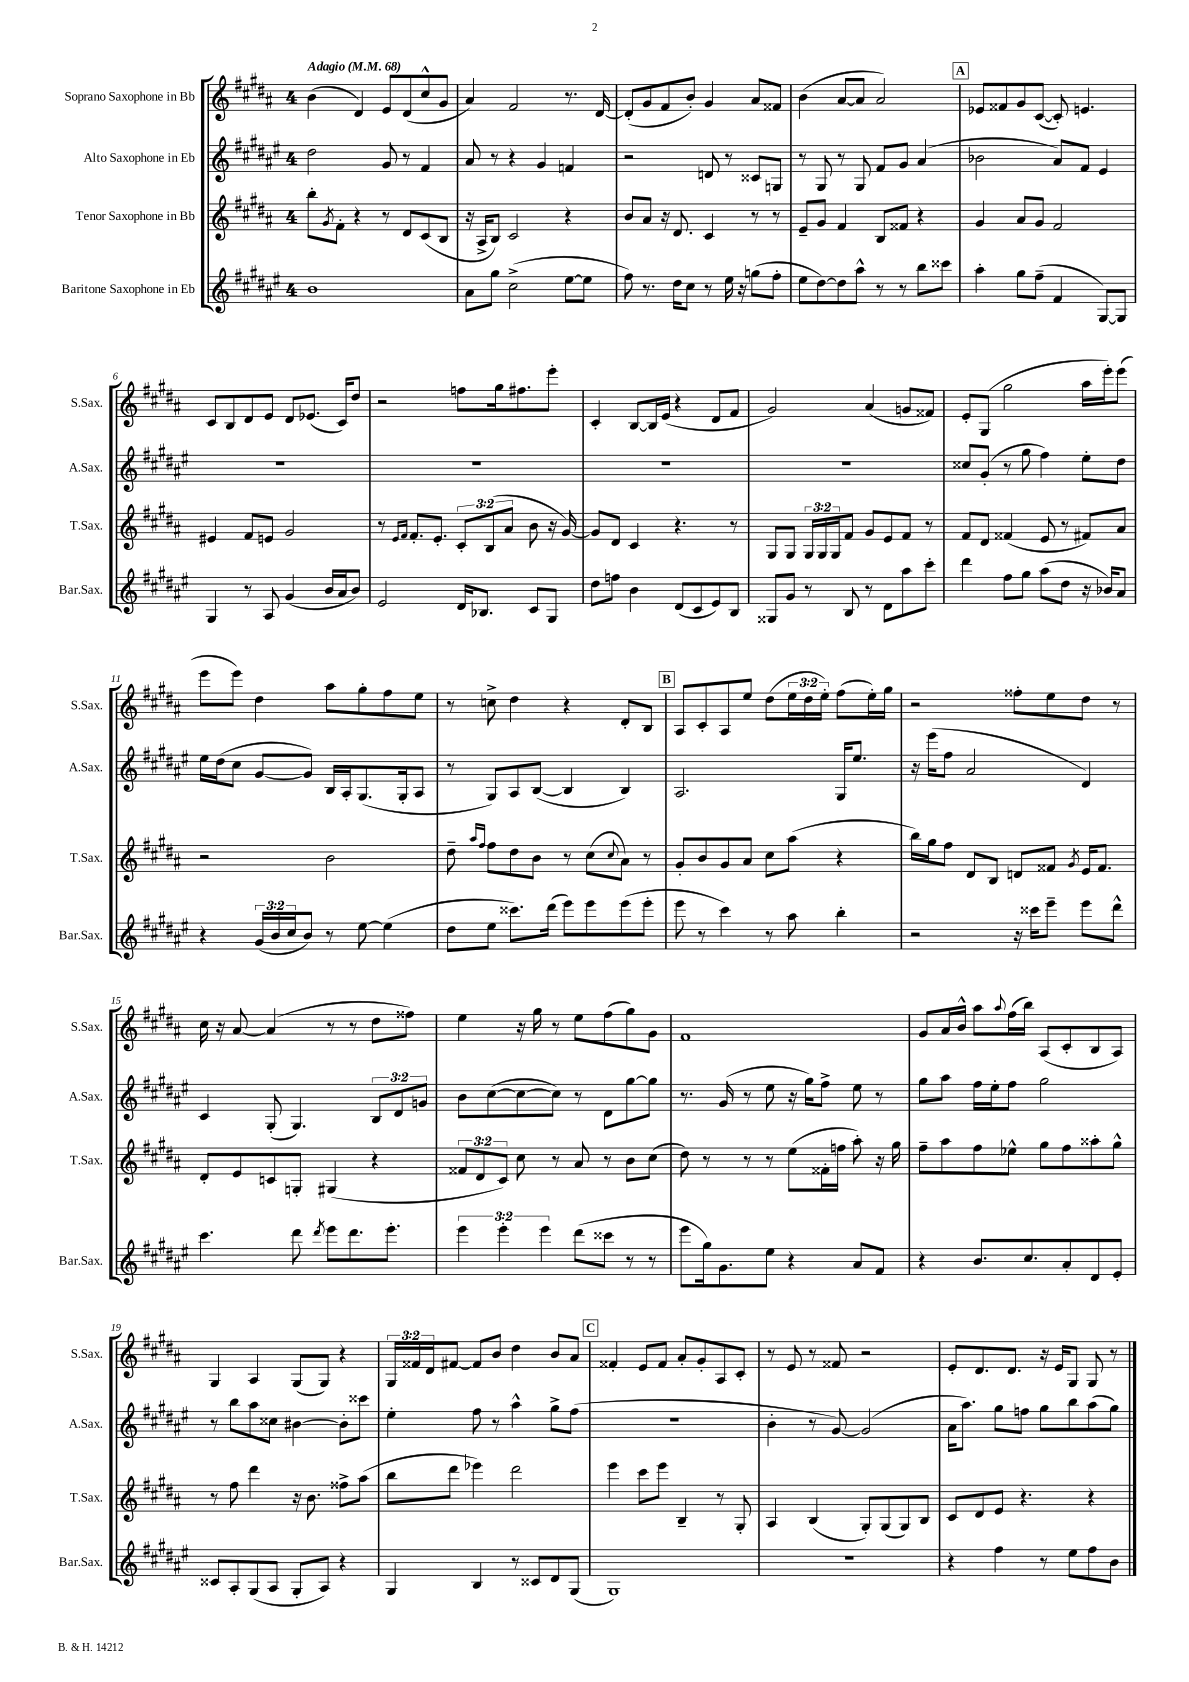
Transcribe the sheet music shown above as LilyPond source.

<<
\new StaffGroup <<
\new Staff = "s0" \with { instrumentName = "Soprano Saxophone in Bb" shortInstrumentName = "S.Sax." } {
    \clef treble \key b \major \once \override Staff.TimeSignature.style = #'single-digit \time 4/4 \override Staff.TupletNumber.text = #tuplet-number::calc-fraction-text \tempo "Adagio" 4 = 68
    b'4( dis'4) e'8 dis'8( cis''8-^ gis'8 |
    ais'4) fis'2 r8. dis'16~ |
    dis'8-.( gis'8 fis'8 b'8-.) gis'4 ais'8 fisis'8 |
    b'4( ais'8~ ais'8 ais'2) |
    \mark \markup { \box "A" } ees'8 fisis'8 gis'8 cis'8~( cis'8-.) e'4. |
    cis'8 b8 dis'8 e'8 dis'8 ees'8.( cis'16) dis''8 |
    r2 f''8 gis''16 fis''8. e'''8-. |
    cis'4-. b8~ b16 e'16( r4 dis'8 fis'8 |
    gis'2) ais'4( g'8 fisis'8) |
    e'8-. gis8( gis''2 ais''16 e'''16-.) e'''8( |
    e'''8 e'''8) dis''4 ais''8 gis''8-. fis''8 e''8 |
    r8 c''8-> dis''4 r4 dis'8-. b8 |
    \mark \markup { \box "B" } ais8 cis'8-. ais8 e''8 dis''8( \tuplet 3/2 { e''16 dis''16 e''16-.) } fis''8( e''16-.) gis''16 |
    r2 fisis''8-. e''8 dis''8 r8 |
    cis''16 r16 ais'8~ ais'4( r8 r8 dis''8 fisis''8) |
    e''4 r16 gis''16 r8 e''8 fis''8( gis''8) gis'8 |
    fis'1 |
    gis'8 ais'16 b'16-^ ais''8 \appoggiatura { ais''8 } fis''16( b''16) ais8( cis'8-. b8 ais8) |
    gis4 ais4 gis8( gis8) r4 |
    \tuplet 3/2 { gis16 fisis'16 dis'16 } fis'8~ fis'8 b'8 dis''4 b'8 ais'8 |
    \mark \markup { \box "C" } fisis'4-. e'8 fisis'8 ais'8-. gis'8-. ais8 cis'8-. |
    r8 e'8 r8 fisis'8 r2 |
    e'8-. dis'8. dis'8. r16 e'16 gis8 gis8 r8 \bar "|." |
}
\new Staff = "s1" \with { instrumentName = "Alto Saxophone in Eb" shortInstrumentName = "A.Sax." } {
    \clef treble \key fis \major \once \override Staff.TimeSignature.style = #'single-digit \time 4/4 \override Staff.TupletNumber.text = #tuplet-number::calc-fraction-text
    dis''2 gis'8 r8 fis'4 |
    ais'8 r8 r4 gis'4 f'4 |
    r2 d'8 r8 cisis'8 g8 |
    r8 gis8 r8 gis8 fis'8 gis'8 ais'4( |
    \mark \markup { \box "A" } bes'2 ais'8) fis'8 eis'4 |
    R1 |
    R1 |
    R1 |
    R1 |
    cisis''8 gis'8-.( r8 gis''8 fis''4) eis''8-. dis''8 |
    eis''16 dis''16( cis''8 gis'8~ gis'8) b16 ais16-. gis8.( gis16-. ais8 |
    r8 gis8) ais8 b8~( b4 b4) |
    \mark \markup { \box "B" } ais2. gis16 eis''8. |
    r16 eis'''16( fis''8 ais'2 dis'4) |
    cis'4 gis8-.( gis4.) \tuplet 3/2 { b8 dis'8 g'8 } |
    b'8 cis''8~( cis''8~ cis''8) r8 dis'8 gis''8~ gis''8 |
    r8. gis'16( r8 eis''8 r16 gis''16) fis''8-> eis''8 r8 |
    gis''8 ais''8 fis''16 eis''16-. fis''8 gis''2 |
    r8 b''8 ais''8 cisis''8 bis'4~ bis'8-. cisis'''8 |
    eis''4-. fis''8 r8 ais''4-^ gis''8-> fis''8( |
    \mark \markup { \box "C" } R1 |
    b'4-. r8 gis'8~) gis'2( |
    ais'16 ais''8.) gis''8 f''8 gis''8 b''8 ais''8( gis''8) \bar "|." |
}
\new Staff = "s2" \with { instrumentName = "Tenor Saxophone in Bb" shortInstrumentName = "T.Sax." } {
    \clef treble \key b \major \once \override Staff.TimeSignature.style = #'single-digit \time 4/4 \override Staff.TupletNumber.text = #tuplet-number::calc-fraction-text
    b''8-. \acciaccatura { gis'8 } fis'8-. r4 r8 dis'8 cis'8( b8 |
    r16 ais16-> b8) cis'2 r4 |
    b'8 ais'8 r16 dis'8. cis'4 r8 r8 |
    e'8-- gis'8 fis'4 b8 fisis'8 r4 |
    \mark \markup { \box "A" } gis'4 ais'8 gis'8 fis'2 |
    eis'4 fis'8 e'8 gis'2 |
    r8 \grace { e'16 fis'16 } fis'8.-. e'8.-. \tuplet 3/2 { cis'8-. b8( ais'8 } b'8 r16 gis'16~) |
    gis'8 dis'8 cis'4 r4. r8 |
    gis8 gis8 \tuplet 3/2 { gis16 gis16 gis16 } fis'8 gis'8 e'8 fis'8 r8 |
    fis'8 dis'8 fisis'4( e'8 r8 fis'8) ais'8 |
    r2 b'2 |
    dis''8-- \grace { ais''16 fis''16 } fis''8 dis''8 b'8 r8 cis''8( \appoggiatura { cis''8 } ais'8) r8 |
    \mark \markup { \box "B" } gis'8-. b'8 gis'8 ais'8 cis''8 ais''8( r4 |
    b''16) gis''16 fis''8 dis'8 b8 d'8 fisis'8 \acciaccatura { gis'8 } e'16 fisis'8. |
    dis'8-. e'8 c'8 g8-. gis4( r4 |
    \tuplet 3/2 { fisis'8 dis'8 cis'8) } cis''8 r8 ais'8 r8 b'8 cis''8( |
    dis''8) r8 r8 r8 e''8( fisis'16-. f''16 ais''8-.) r16 gis''16 |
    fis''8-- ais''8 fis''8 ees''8-^ gis''8 fis''8 aisis''8-. gis''8-^ |
    r8 fis''8 dis'''4 r16 b'8. fisis''8-> ais''8( |
    b''8 dis'''8 ees'''4) dis'''2 |
    \mark \markup { \box "C" } e'''4 cis'''8 e'''8 b4-- r8 gis8-. |
    ais4 b4( gis8-.) gis8( gis8) b8 |
    cis'8 dis'8 e'8 r4. r4 \bar "|." |
}
\new Staff = "s3" \with { instrumentName = "Baritone Saxophone in Eb" shortInstrumentName = "Bar.Sax." } {
    \clef treble \key fis \major \once \override Staff.TimeSignature.style = #'single-digit \time 4/4 \override Staff.TupletNumber.text = #tuplet-number::calc-fraction-text
    b'1 |
    ais'8 gis''8 cis''2->( eis''8~ eis''8 |
    fis''8) r8. dis''16 cis''8 r8 eis''16 r16 g''8( fis''8-. |
    eis''8 dis''8~) dis''8 ais''8-^ r8 r8 b''8 cisis'''8 |
    \mark \markup { \box "A" } ais''4-. gis''8 fis''8--( fis'4 gis8~) gis8 |
    gis4 r8 ais8 gis'4( b'16 ais'16 b'8) |
    eis'2 dis'16 bes8. cis'8 gis8 |
    dis''8 f''8 b'4 dis'8( cis'8 eis'8) b8 |
    gisis8 gis'8 r8 b8 r8 dis'8 ais''8 cis'''8-. |
    dis'''4 fis''8 gis''8 ais''8( dis''8 r16 bes'16) ais'8 |
    r4 \tuplet 3/2 { gis'16( b'16 cis''16 } b'8) r8 eis''8~ eis''4( |
    dis''8 eis''8 cisis'''8.) dis'''16( eis'''8) eis'''8 eis'''8( eis'''8-. |
    \mark \markup { \box "B" } eis'''8 r8 cis'''4) r8 ais''8 b''4-. |
    r2 r16 cisis'''16 eis'''8-- eis'''8 dis'''8-^ |
    cis'''4. dis'''8 \acciaccatura { dis'''8 } eis'''8 dis'''8. eis'''8.-. |
    \tuplet 3/2 { eis'''4 eis'''4-. eis'''4 } dis'''8( cisis'''8 r8 r8 |
    eis'''8 gis''16) gis'8. eis''8 r4 ais'8 fis'8 |
    r4 b'8. cis''8. ais'8-. dis'8 eis'8-. |
    cisis'8 ais8-. gis8( ais8 gis8-. ais8) r4 |
    gis4 b4 r8 cisis'8 dis'8 gis8( |
    \mark \markup { \box "C" } gis1) |
    r1 |
    r4 fis''4 r8 eis''8 fis''8 b'8 \bar "|." |
}
>>
>>
